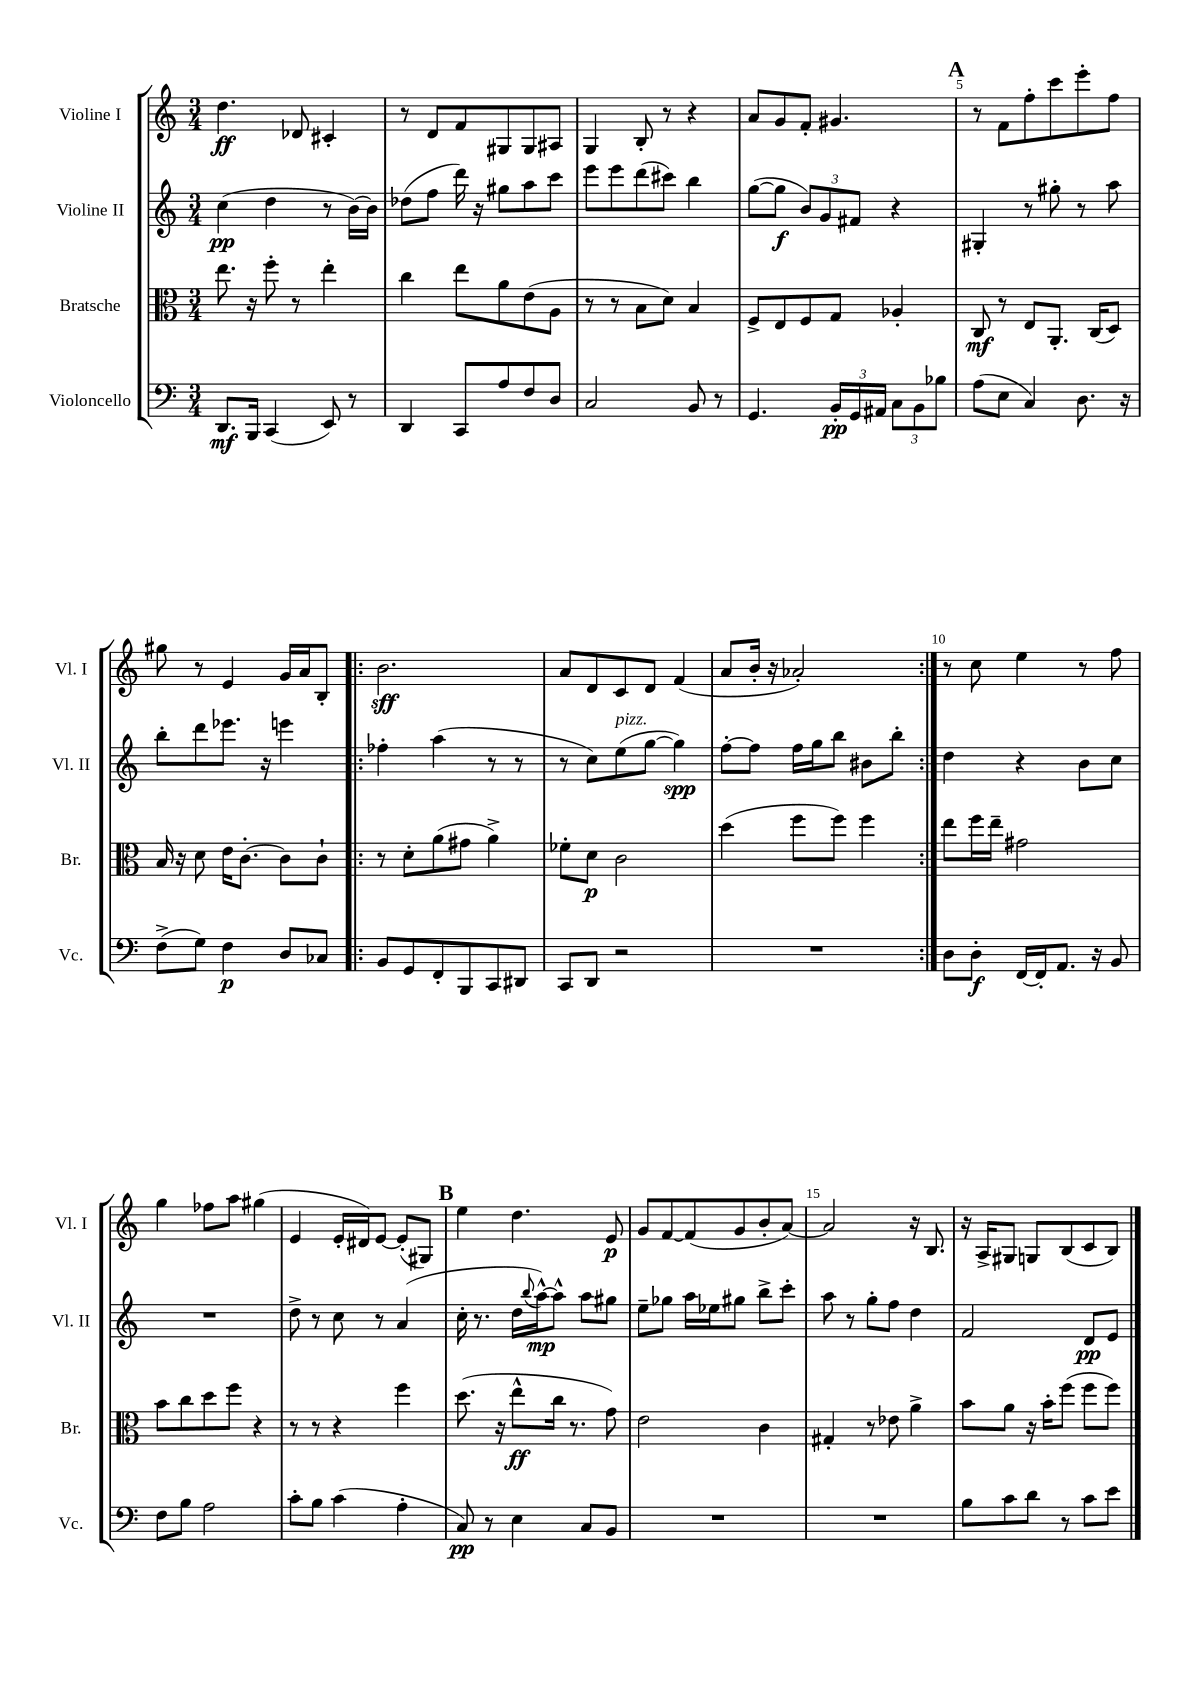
<<
\new StaffGroup <<
\new Staff = "s0" \with { instrumentName = "Violine I" shortInstrumentName = "Vl. I" } {
    \clef treble \key c \major \numericTimeSignature \time 3/4
    d''4.\ff des'8 cis'4-. |
    r8 d'8 f'8 gis8 gis8 ais8 |
    g4 b8-. r8 r4 |
    a'8 g'8 f'8-. gis'4. |
    \mark \markup { \bold "A" } r8 f'8 f''8-. c'''8 e'''8-. f''8 |
    gis''8 r8 e'4 g'16 a'16 b8-. |
    \repeat volta 2 { b'2.\sff |
    a'8 d'8 c'8 d'8 f'4( |
    a'8 b'16-. r16 aes'2-.) | }
    r8 c''8 e''4 r8 f''8 |
    g''4 fes''8 a''8 gis''4( |
    e'4 e'16-. dis'16) e'8~ e'8-.( gis8) |
    \mark \markup { \bold "B" } e''4 d''4. e'8\p |
    g'8 f'8~ f'8( g'8 b'8-. a'8~) |
    a'2 r16 b8. |
    r16 a16-> gis8 g8 b8( c'8 b8) \bar "|." |
}
\new Staff = "s1" \with { instrumentName = "Violine II" shortInstrumentName = "Vl. II" } {
    \clef treble \key c \major \numericTimeSignature \time 3/4
    c''4\pp( d''4 r8 b'16~) b'16 |
    des''8( f''8 d'''16) r16 gis''8 a''8 c'''8 |
    e'''8 e'''8 d'''8( cis'''8) b''4 |
    g''8~( g''8\f \tuplet 3/2 { b'8) g'8 fis'8 } r4 |
    \mark \markup { \bold "A" } gis4-. r8 gis''8-. r8 a''8 |
    b''8-. d'''8 ees'''8. r16 e'''4 |
    \repeat volta 2 { fes''4-. a''4( r8 r8 |
    r8 c''8) e''8^\markup { \italic "pizz." }( g''8~ g''4\spp) |
    f''8~-. f''8 f''16 g''16 b''8 bis'8 b''8-. | }
    d''4 r4 b'8 c''8 |
    R2. |
    d''8-> r8 c''8 r8 a'4( |
    \mark \markup { \bold "B" } c''16-. r8. d''16 \appoggiatura { b''8 } a''16~-^\mp) a''8-^ a''8 gis''8 |
    e''8-- ges''8 a''16 ees''16 gis''8 b''8-> c'''8-. |
    a''8 r8 g''8-. f''8 d''4 |
    f'2 d'8\pp e'8 \bar "|." |
}
\new Staff = "s2" \with { instrumentName = "Bratsche" shortInstrumentName = "Br." } {
    \clef alto \key c \major \numericTimeSignature \time 3/4
    e''8. r16 f''8-. r8 e''4-. |
    c''4 e''8 a'8 e'8( a8 |
    r8 r8 b8 d'8) b4 |
    f8-> e8 f8 g8 aes4-. |
    \mark \markup { \bold "A" } c8\mf r8 e8 a,8.-. c16( d8) |
    b16 r16 d'8 e'16 c'8.~-. c'8 c'8-! |
    \repeat volta 2 { r8 d'8-. a'8( gis'8 a'4->) |
    fes'8-. d'8\p c'2 |
    d''4( f''8 f''8) f''4 | }
    e''8 f''16 e''16-- gis'2 |
    b'8 c''8 d''8 f''8 r4 |
    r8 r8 r4 f''4 |
    \mark \markup { \bold "B" } d''8.( r16 e''8-^\ff c''16 r8. g'8) |
    e'2 c'4 |
    gis4-. r8 ees'8 a'4-> |
    b'8 a'8 r16 b'16-. f''8( f''8 f''8) \bar "|." |
}
\new Staff = "s3" \with { instrumentName = "Violoncello" shortInstrumentName = "Vc." } {
    \clef bass \key c \major \numericTimeSignature \time 3/4
    d,8.\mf b,,16 c,4( e,8) r8 |
    d,4 c,8 a8 f8 d8 |
    c2 b,8 r8 |
    g,4. \tuplet 3/2 { b,16-.\pp g,16 ais,16 } \tuplet 3/2 { c8 b,8 bes8 } |
    \mark \markup { \bold "A" } a8( e8 c4) d8. r16 |
    f8->( g8) f4\p d8 ces8 |
    \repeat volta 2 { b,8 g,8 f,8-. b,,8 c,8 dis,8 |
    c,8 d,8 r2 |
    R2. | }
    d8 d8-.\f f,16~ f,16-. a,8. r16 b,8 |
    f8 b8 a2 |
    c'8-. b8 c'4( a4-. |
    \mark \markup { \bold "B" } c8\pp) r8 e4 c8 b,8 |
    R2. |
    R2. |
    b8 c'8 d'8 r8 c'8 e'8 \bar "|." |
}
>>
>>
\layout { \context { \Score \override BarNumber.break-visibility = ##(#f #t #t) barNumberVisibility = #(every-nth-bar-number-visible 5) } }
